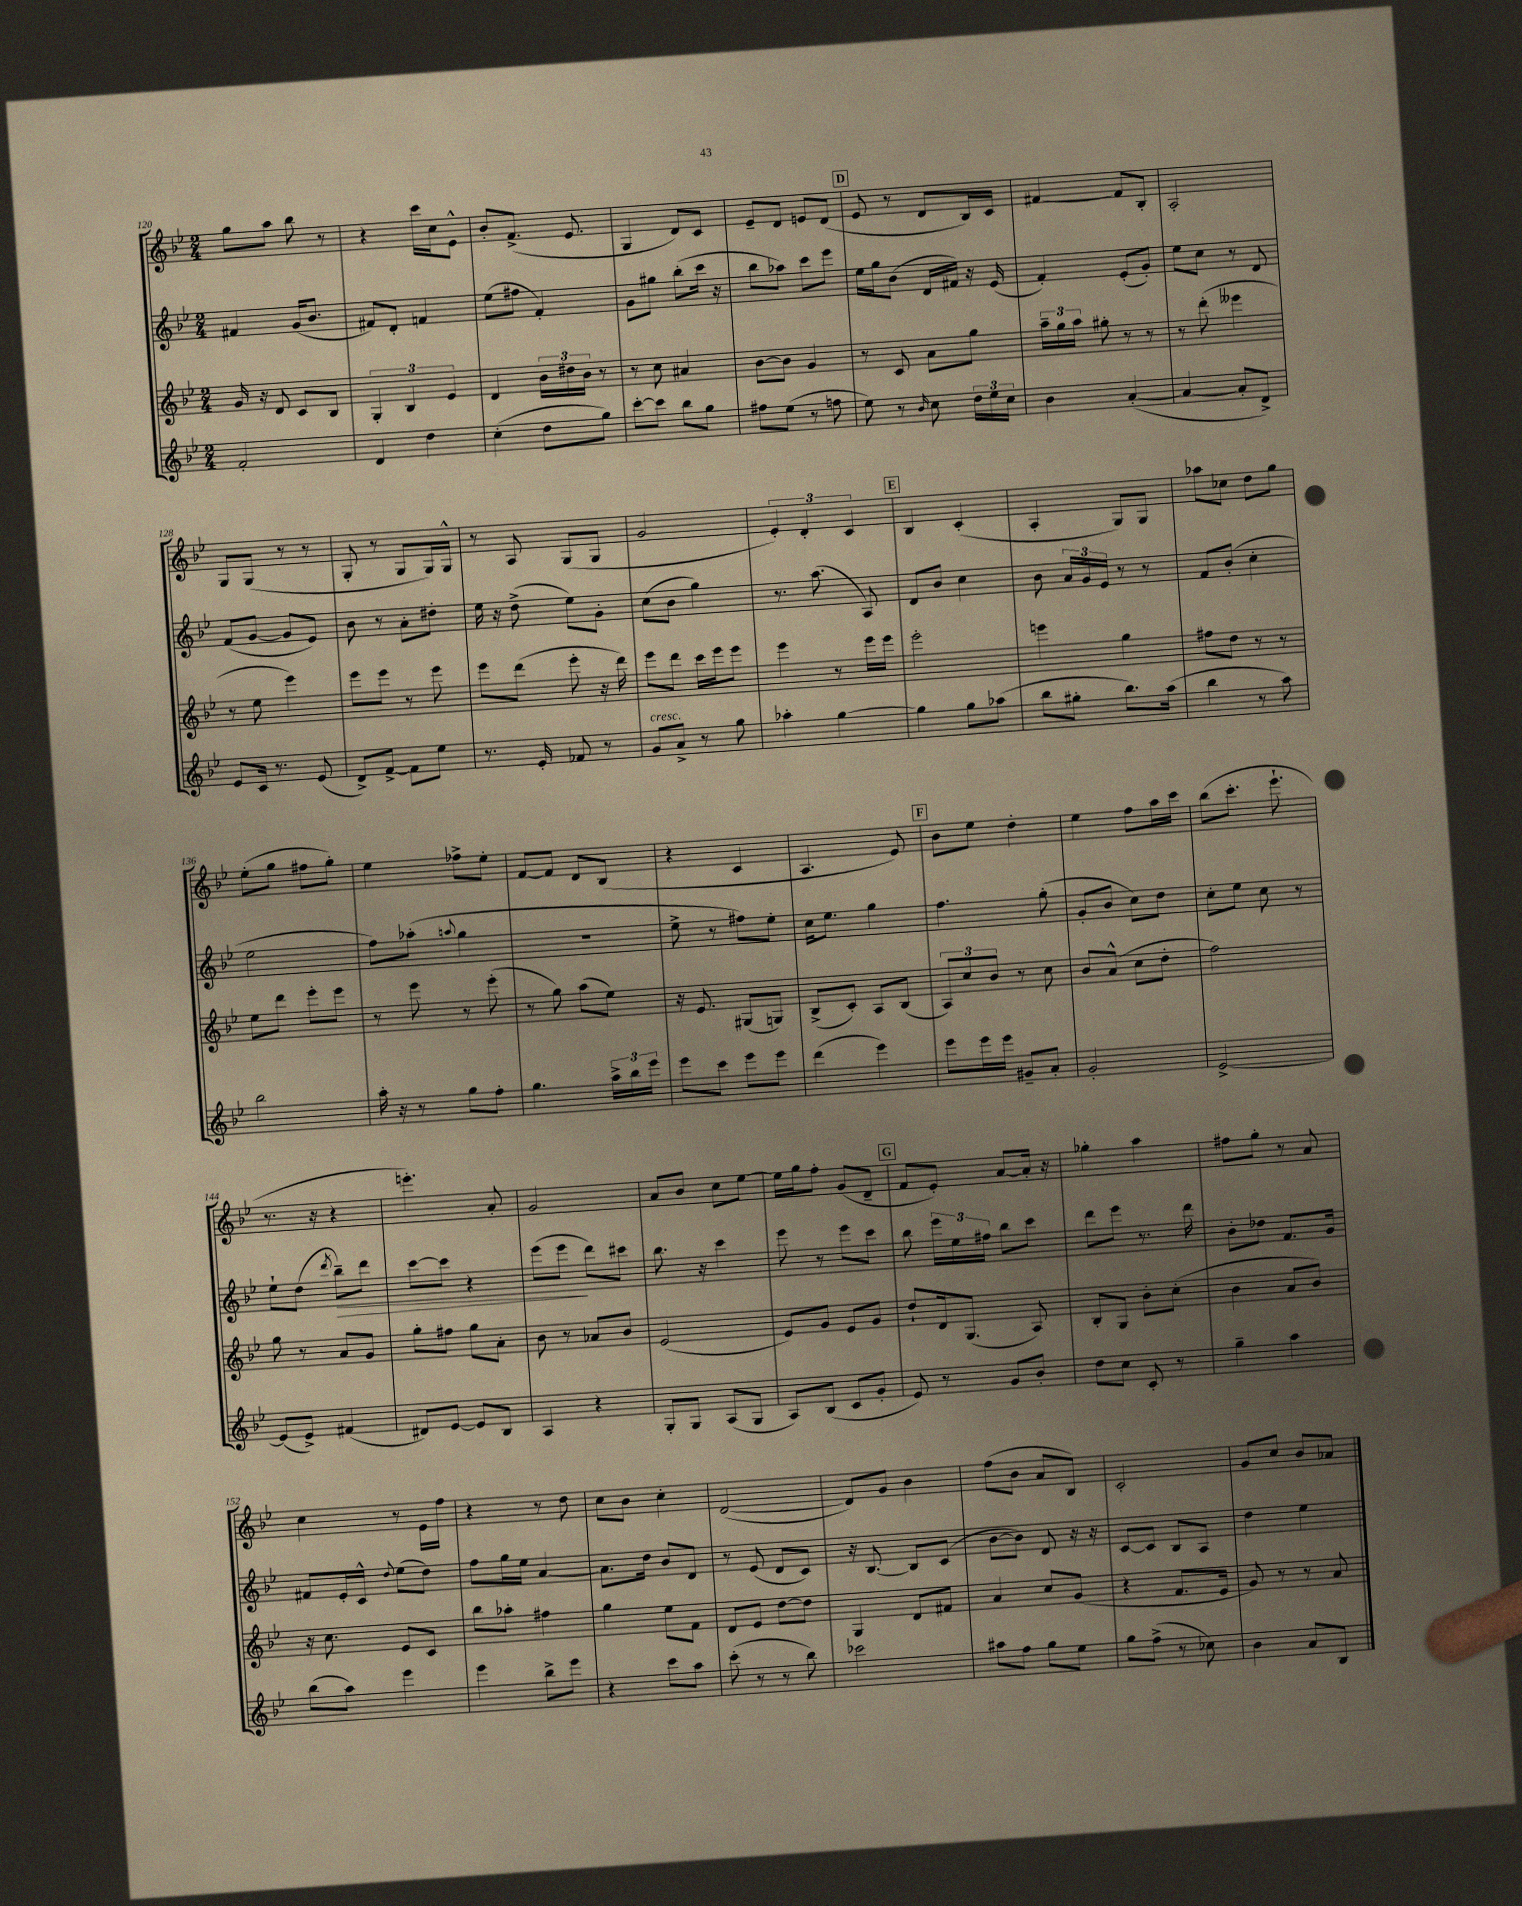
<<
\new StaffGroup <<
\new Staff = "s0" {
    \clef treble \key bes \major \numericTimeSignature \time 2/4
    \autoBeamOff g''8[ a''8] bes''8 r8 |
    r4 c'''16[ c''16 ees'8]-^ |
    bes'8[-. f'8.]->( ees'8. |
    g4 d'8[) c'8] |
    ees'8[-- d'8] e'8[ d'8]( |
    \mark \markup { \box "D" } ees'8 r8 d'8[ bes16) c'16] |
    fis'4~ fis'8[ bes8]-. |
    a2-. |
    g8[ g8]( r8 r8 |
    g8-. r8 g8[ g16) g16]-^ |
    r8 a8 g8[( g8] |
    g'2 |
    \tuplet 3/2 { ees'4-.) d'4-. c'4 } |
    \mark \markup { \box "E" } bes4 c'4-.( |
    a4-. g8[) g8] |
    aes''8[ ces''8] d''8[ g''8] |
    ees''8[-.( g''8] fis''8[ g''8]-.) |
    ees''4 fes''8[-> ees''8]-. |
    f'8[~ f'8] d'8[ bes8]( |
    r4 c'4 |
    a4. ees'8) |
    \mark \markup { \box "F" } bes'8[ ees''8] d''4-. |
    ees''4 f''8[ a''16 c'''16] |
    bes''8[( c'''8.]-. ees'''8.-! |
    r8. r16 r4 |
    e'''4.-.) a'8-. |
    g'2 |
    a'8[ bes'8] c''8[ ees''8]~ |
    ees''16[ g''16 f''8]-. g'8[( d'8]-- |
    \mark \markup { \box "G" } f'8[ ees'8]-.) a'8[~ a'16]-. r16 |
    ges''4-. a''4 |
    fis''8[ g''8]-. r8 a'8 |
    c''4 r8 ees'16[ f''16] |
    r4 r8 d''8 |
    c''8[ bes'8] c''4-. |
    d'2~( |
    d'8[) g'8] bes'4 |
    f''8[( bes'8] a'8[ bes8]) |
    c'2-. |
    g'8[ c''8] bes'8[ aes'8] \bar "|." |
}
\new Staff = "s1" {
    \clef treble \key bes \major \numericTimeSignature \time 2/4
    \autoBeamOff fis'4 g'16[( bes'8.] |
    fis'8[) d'8]-. f'4 |
    ees''8[( fis''8] f'4-.) |
    g'8[ gis''8] bes''8[-.( c'''16] r16 |
    bes''8[ aes''8]) c'''8[ ees'''8] |
    \mark \markup { \box "D" } ees''16[ g''16 bes'8]( d'16[ fis'16]) r16 ees'16( |
    f'4-.) ees'8[-.( g'8]-.) |
    ees''8[ c''8] r8 d'8 |
    f'8[( g'8]~ g'8[ ees'8]) |
    bes'8 r8 a'8[-. dis''8]-. |
    ees''16 r16 d''8->( ees''8[) g'8]-. |
    c''8[( bes'8] g''4) |
    r8. a''8.( a8) |
    \mark \markup { \box "E" } d'8[ bes'8] c''4 |
    bes'8 \tuplet 3/2 { a'16[ g'16 ees'16] } r8 r8 |
    f'8[ bes'8]-.( c''4-. |
    ees''2 |
    f''8[) aes''8]-.( \appoggiatura { a''8 } g''4 |
    r2 |
    ees''8-> r8 fis''8[) ees''8]-. |
    c''16[ ees''8.] g''4 |
    \mark \markup { \box "F" } f''4. g''8-.( |
    g'8[-. bes'8] c''8[) d''8] |
    c''8[-. ees''8] c''8 r8 |
    ees''8[-! d''8]( \acciaccatura { d'''8 } bes''8[--\>) d'''8] |
    c'''8[~ c'''8] r4 |
    ees'''8[( ees'''8]\! d'''8[) cis'''8] |
    bes''8. r16 c'''4 |
    ees'''8 r8 ees'''8[ c'''8] |
    \mark \markup { \box "G" } bes''8 \tuplet 3/2 { ees'''16[ ees''16 fis''16] } bes''8[ c'''8] |
    d'''8[ ees'''8] r8. d'''16 |
    bes'8[-. des''8] f'8.[ g'16] |
    fis'8[ ees'16-. c'16]-^ \appoggiatura { d''8 } ees''8[( d''8]) |
    f''8[ g''16 ees''16] a'4~ |
    a'8.[ d''16] bes'8[ d'8] |
    r8 ees'8( d'8[ c'8]) |
    r16 bes8.~ bes8[ c'8]( |
    bes'8[~ bes'8]) d'8 r16 r16 |
    c'8[~ c'8] bes8[ a8] |
    d''4 ees''4 \bar "|." |
}
\new Staff = "s2" {
    \clef treble \key bes \major \numericTimeSignature \time 2/4
    \autoBeamOff g'16 r16 d'8 c'8[ bes8] |
    \tuplet 3/2 { g4-. bes4 ees'4 } |
    d'4 \tuplet 3/2 { bes'16[ dis''16 bes'16] } r8 |
    r8 c''8 ais'4 |
    bes'8[~ bes'8] g'4 |
    \mark \markup { \box "D" } r8 c'8 a'8[ g''8] |
    \tuplet 3/2 { a''16[-- g''16 a''16] } gis''8-. r8 r8 |
    r8 d'''8-.( eeses'''4 |
    r8 ees''8 ees'''4) |
    ees'''8[ ees'''8] r8 ees'''8 |
    ees'''8[ d'''8]( ees'''8-. r16 d'''16) |
    ees'''8[ d'''8] c'''16[ ees'''16 ees'''8] |
    ees'''4 r8 ees'''16[ ees'''16] |
    \mark \markup { \box "E" } ees'''2-. |
    e'''4 g''4 |
    fis''8[ d''8] r8 r8 |
    ees''8[ d'''8] ees'''8[-. ees'''8] |
    r8 ees'''8 r8 ees'''8-.( |
    r8 g''8) a''8[( ees''8]) |
    r16 ees'8. gis8[( g8]) |
    bes8[->( c'8]-.) a8[ bes8]( |
    \mark \markup { \box "F" } \tuplet 3/2 { a8[) c''8 bes'8] } r8 c''8 |
    bes'8[ a'8]-^( c''8[ d''8]-. |
    f''2) |
    g''8 r8 a'8[ g'8] |
    g''8[-. fis''8] g''8[ a'8]-. |
    bes'8 r8 aes'8[ bes'8] |
    ees'2( |
    ees'8[) g'8] ees'8[ g'8] |
    \mark \markup { \box "G" } d''8[-! d'16 g8.]( a8) |
    bes8[-. g8] bes'8[-. c''8]-.( |
    bes'4 a'8[ bes'8]) |
    r16 c''8. ees'8[ c'8] |
    bes''8[ aes''8]-. fis''4 |
    g''4 ees''8[ f'8] |
    d'8[ ees'8] d''8[~ d''8] |
    g4 d'8[ fis'8] |
    a'4 c''8[ g'8]( |
    r4 f'8.[ ees'16] |
    g'8) r8 r8 a'8 \bar "|." |
}
\new Staff = "s3" {
    \clef treble \key bes \major \numericTimeSignature \time 2/4
    \autoBeamOff f'2-. |
    d'4 d''4 |
    c''4-.( d''8[ g''8]) |
    c'''8[~-. c'''8] bes''8[ g''8] |
    fis''8[ ees''8]( r8 f''8 |
    \mark \markup { \box "D" } ees''8) r8 \grace { bes'16 } c''8 \tuplet 3/2 { d''16[ ees''16 c''16] } |
    bes'4 a'4~-.( |
    a'4~ a'8[-. d'8]->) |
    ees'8[ c'16] r8. ees'8( |
    d'8[->) f'8]~-> f'8[ ees''8] |
    r8. ees'16-. fes'8 r8 |
    g'8[^\markup { \italic "cresc." } a'8]-> r8 g''8 |
    aes''4-. g''4~ |
    \mark \markup { \box "E" } g''4 g''8[ aes''8]( |
    bes''8[ gis''8]-. bes''8.[) a''16]( |
    bes''4 r8 a''8) |
    bes''2 |
    a''16-. r16 r8 g''8[ f''8]-. |
    g''4. \tuplet 3/2 { a''16[-> bes''16 ees'''16] } |
    ees'''8[ c'''8] ees'''8[ ees'''8] |
    d'''4( ees'''4) |
    \mark \markup { \box "F" } ees'''8[ ees'''16 ees'''16] gis'8[-- a'8]-. |
    g'2-. |
    ees'2~-> |
    ees'8[( ees'8]->) fis'4( |
    dis'8[) ees'8]~ ees'8[ bes8] |
    a4 r4 |
    g8[-. g8] a8[( g8] |
    a8[) bes8]( c'8[ g'8]-. |
    \mark \markup { \box "G" } ees'8) r8 g'8[ bes'8]-. |
    d''8[ c''8] c'8-. r8 |
    g''4-- a''4 |
    bes''8[( a''8]) ees'''4 |
    ees'''4 bes''8[-> ees'''8] |
    r4 c'''8[ a''8] |
    c'''8-.( r8 r8 bes''8) |
    ces'''2 |
    ais''8[ f''8] g''8[ ees''8] |
    g''8[ f''8]->( r8 ces''8) |
    bes'4 a'8[ bes8] \bar "|." |
}
>>
>>
\layout { \context { \Score currentBarNumber = #120 } }
